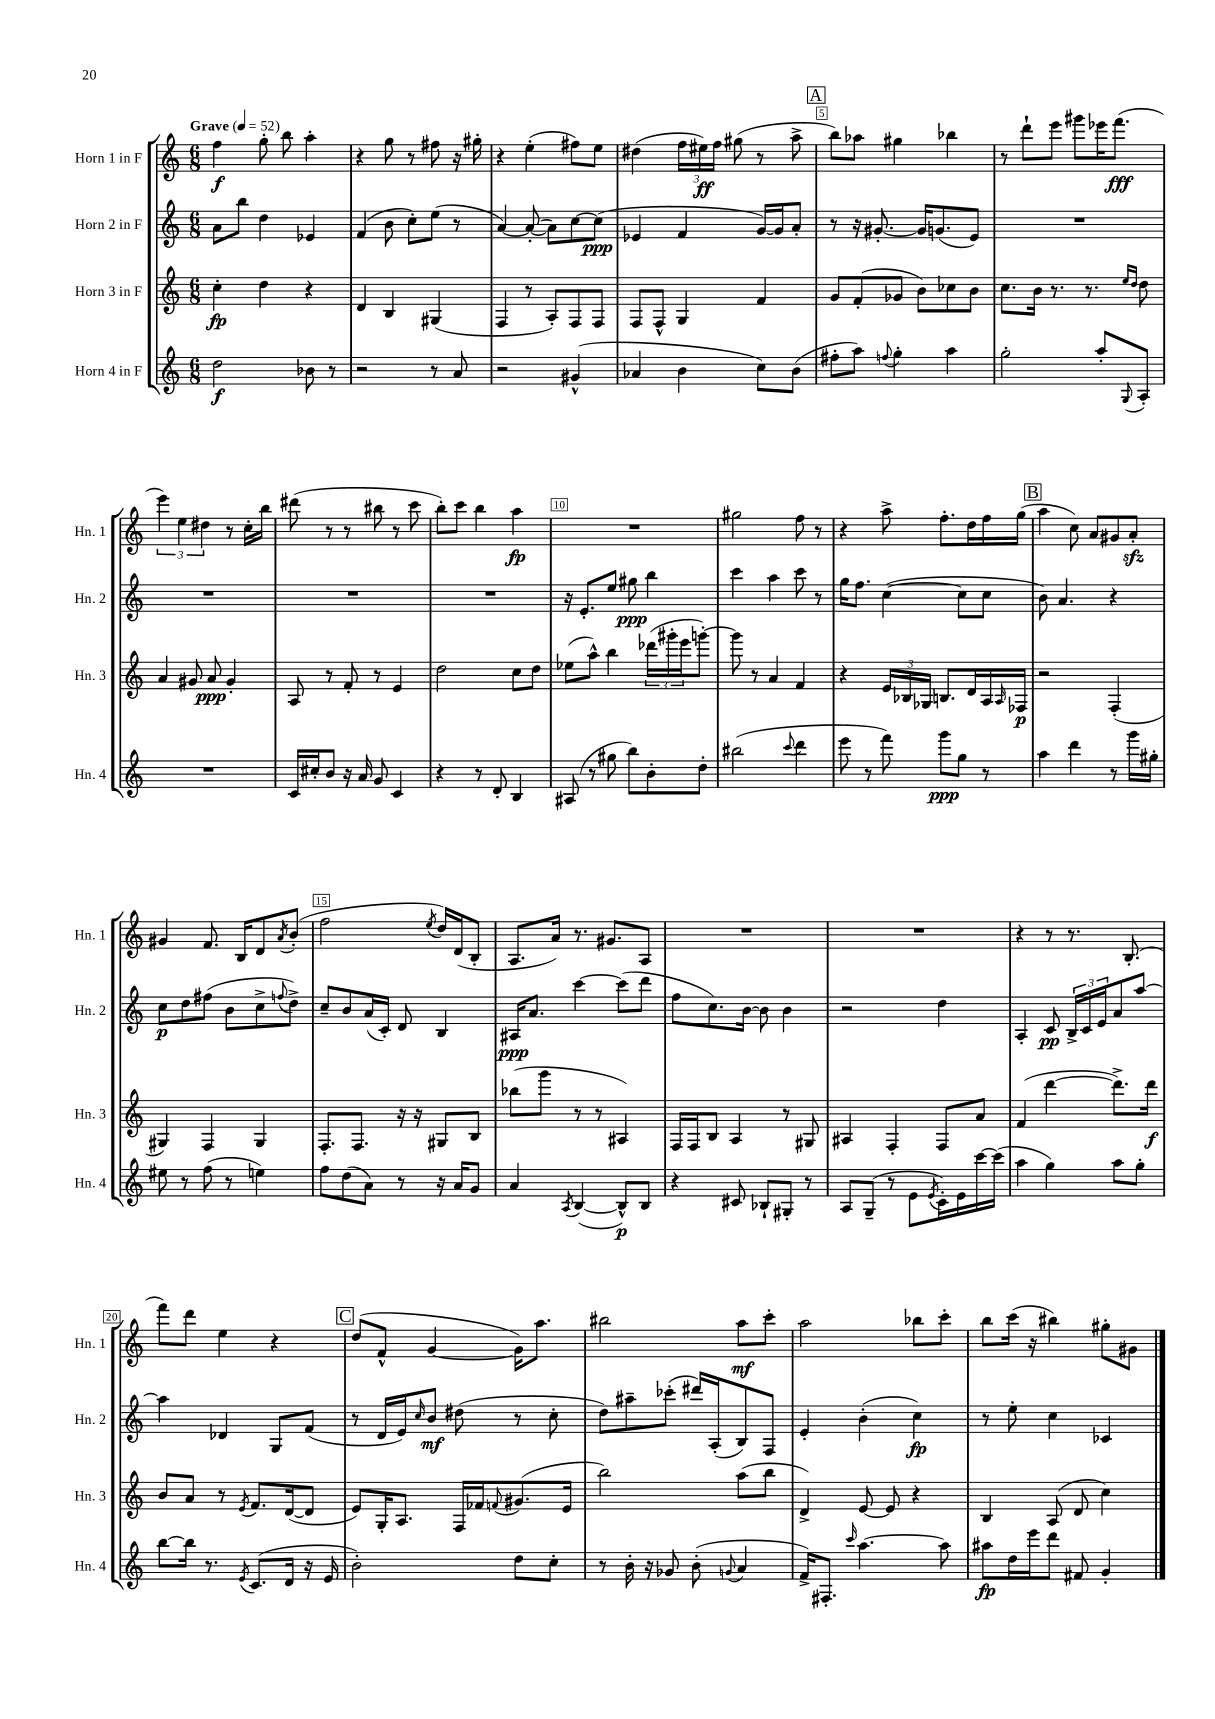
<<
\new StaffGroup <<
\new Staff = "s0" \with { instrumentName = "Horn 1 in F" shortInstrumentName = "Hn. 1" } {
    \clef treble \key c \major \numericTimeSignature \time 6/8 \tempo "Grave" 4 = 52
    f''4\f g''8-. b''8 a''4-. |
    r4 g''8 r8 fis''8 r16 gis''16-. |
    r4 e''4-.( fis''8) e''8 |
    dis''4( \tuplet 3/2 { f''16 eis''16\ff) f''16 } gis''8( r8 a''8-> |
    \mark \markup { \box "A" } b''8) aes''8 gis''4 bes''4 |
    r8 d'''8-! e'''8 gis'''8 ees'''16 f'''8.\fff( |
    \tuplet 3/2 { e'''4) e''4 dis''4 } r8 c''16-. b''16 |
    dis'''8( r8 r8 bis''8 r8 c'''8 |
    b''8-.) c'''8 b''4 a''4\fp |
    R2. |
    gis''2 f''8 r8 |
    r4 a''8-> f''8.-. d''16 f''16 g''16( |
    \mark \markup { \box "B" } a''4 c''8) a'8 gis'8 a'8-.\sfz |
    gis'4 f'8. b16 d'8 \acciaccatura { a'8 } b'8-.( |
    f''2 \acciaccatura { e''8 } d''16) d'16( b8-. |
    a8. a'16) r8. gis'8. a8 |
    R2. |
    R2. |
    r4 r8 r8. b8.-.( |
    f'''8) d'''8 e''4 r4 |
    \mark \markup { \box "C" } d''8( f'8-^ g'4~ g'16) a''8. |
    bis''2 a''8\mf c'''8-. |
    a''2 bes''8 c'''8-. |
    b''8 c'''16( r16 bis''4) gis''8-. gis'8 \bar "|." |
}
\new Staff = "s1" \with { instrumentName = "Horn 2 in F" shortInstrumentName = "Hn. 2" } {
    \clef treble \key c \major \numericTimeSignature \time 6/8
    a'8 b''8 d''4 ees'4 |
    f'4( b'8 c''8-.) e''8( r8 |
    a'4~) a'8~-.( a'8) c''8~ c''8\ppp( |
    ees'4 f'4 g'16~) g'16 a'8-. |
    \mark \markup { \box "A" } r8 r16 gis'8.~-. gis'16 g'8.( e'8) |
    R2. |
    R2. |
    R2. |
    R2. |
    r16 e'8.-. e''8 gis''8\ppp b''4 |
    c'''4 a''4 c'''8 r8 |
    g''16 f''8. c''4~( c''8 c''8 |
    \mark \markup { \box "B" } b'8) a'4. r4 |
    c''8\p d''8 fis''8( b'8 c''8-> \appoggiatura { f''8 } d''8->) |
    c''8-- b'8 a'16( c'16-.) d'8 b4 |
    ais16\ppp a'8. c'''4~ c'''8( d'''8 |
    f''8 c''8.) b'16~ b'8 b'4 |
    r2 d''4 |
    a4-. c'8\pp \tuplet 3/2 { b16-> c'16 e'16 } a'8 a''8~ |
    a''4 des'4 g8 f'8( |
    \mark \markup { \box "C" } r8 d'16 e'16) \grace { c''16 } b'8\mf dis''8( r8 c''8-. |
    d''8) ais''8-- ces'''8-.( dis'''16) a16-.( b8) f8 |
    e'4-. b'4-.( c''4\fp) |
    r8 e''8-. c''4 ces'4 \bar "|." |
}
\new Staff = "s2" \with { instrumentName = "Horn 3 in F" shortInstrumentName = "Hn. 3" } {
    \clef treble \key c \major \numericTimeSignature \time 6/8
    c''4-.\fp d''4 r4 |
    d'4 b4 gis4( |
    f4 r8 a8-.) f8 f8 |
    f8 f8-^ g4 f'4 |
    \mark \markup { \box "A" } g'8 f'8-.( ges'8 b'8) ces''8 b'8 |
    c''8. b'16 r8. r8. \grace { e''16 d''16 } d''8 |
    a'4 gis'8 a'8\ppp gis'4-. |
    a8 r8 f'8-. r8 e'4 |
    d''2 c''8 d''8 |
    ees''8( a''8-^) b''4 \tuplet 3/2 { des'''16( gis'''16-. e'''16 } g'''8~-.) |
    g'''8 r8 a'4 f'4 |
    r4 \tuplet 3/2 { e'16 bes16 ges16 } b8. d'16 a16 \grace { a16 } fes16\p |
    \mark \markup { \box "B" } r2 f4-.( |
    gis4) f4 gis4 |
    f8.-. f8. r16 r16 gis8 b8 |
    bes''8( g'''8 r8 r8 ais4) |
    f16 f16 b8 a4 r8 gis8 |
    ais4 f4-. f8 a'8 |
    f'4( d'''4~ d'''8.->) d'''16\f |
    b'8 a'8 r8 \acciaccatura { e'8 } f'8. d'16~( d'8 |
    \mark \markup { \box "C" } e'8) g16-. a8. f16 fes'16 \appoggiatura { f'8 } gis'8.( e'16 |
    b''2) a''8( b''8 |
    d'4->) e'8~ e'8 r4 |
    b4 a8( d'8 c''4) \bar "|." |
}
\new Staff = "s3" \with { instrumentName = "Horn 4 in F" shortInstrumentName = "Hn. 4" } {
    \clef treble \key c \major \numericTimeSignature \time 6/8
    d''2\f bes'8 r8 |
    r2 r8 a'8 |
    r2 gis'4-^( |
    aes'4 b'4 c''8) b'8( |
    \mark \markup { \box "A" } fis''8-. a''8) \appoggiatura { f''8 } g''4-. a''4 |
    g''2-. a''8-. \appoggiatura { g8 } a8-. |
    R2. |
    c'16 cis''16-. b'8 r16 a'16 g'8 c'4 |
    r4 r8 d'8-. b4 |
    ais8( r8 gis''8 b''8) b'8-. d''8-. |
    bis''2( \appoggiatura { c'''8 } d'''4 |
    e'''8 r8 f'''8) g'''8\ppp g''8 r8 |
    \mark \markup { \box "B" } a''4 d'''4 r8 g'''16 gis''16-. |
    eis''8 r8 f''8( r8 e''4) |
    f''8 d''8( a'8) r8 r16 a'16 g'8 |
    a'4 \acciaccatura { a8 } b4~( b8-^\p) b8 |
    r4 cis'8 bes8-! gis8-. r8 |
    a8 g8--( r8 e'8 \acciaccatura { e'8 } c'16-.) e'16 c'''16~ c'''16( |
    a''4 g''4) a''8 g''8-. |
    b''8~ b''16 r8. \acciaccatura { e'8 } c'8.( d'16 r16 e'16 |
    \mark \markup { \box "C" } b'2-.) d''8 c''8-. |
    r8 b'16-. r16 ges'8 b'8-.( \appoggiatura { g'8 } a'4 |
    f'16->) fis8.-. \grace { c'''16 } a''4.~ a''8 |
    ais''8\fp d''16 e'''16 d'''8 fis'8 g'4-. \bar "|." |
}
>>
>>
\layout { \context { \Score \override BarNumber.break-visibility = ##(#f #t #t) barNumberVisibility = #(every-nth-bar-number-visible 5) \override BarNumber.stencil = #(make-stencil-boxer 0.1 0.3 ly:text-interface::print) } }
